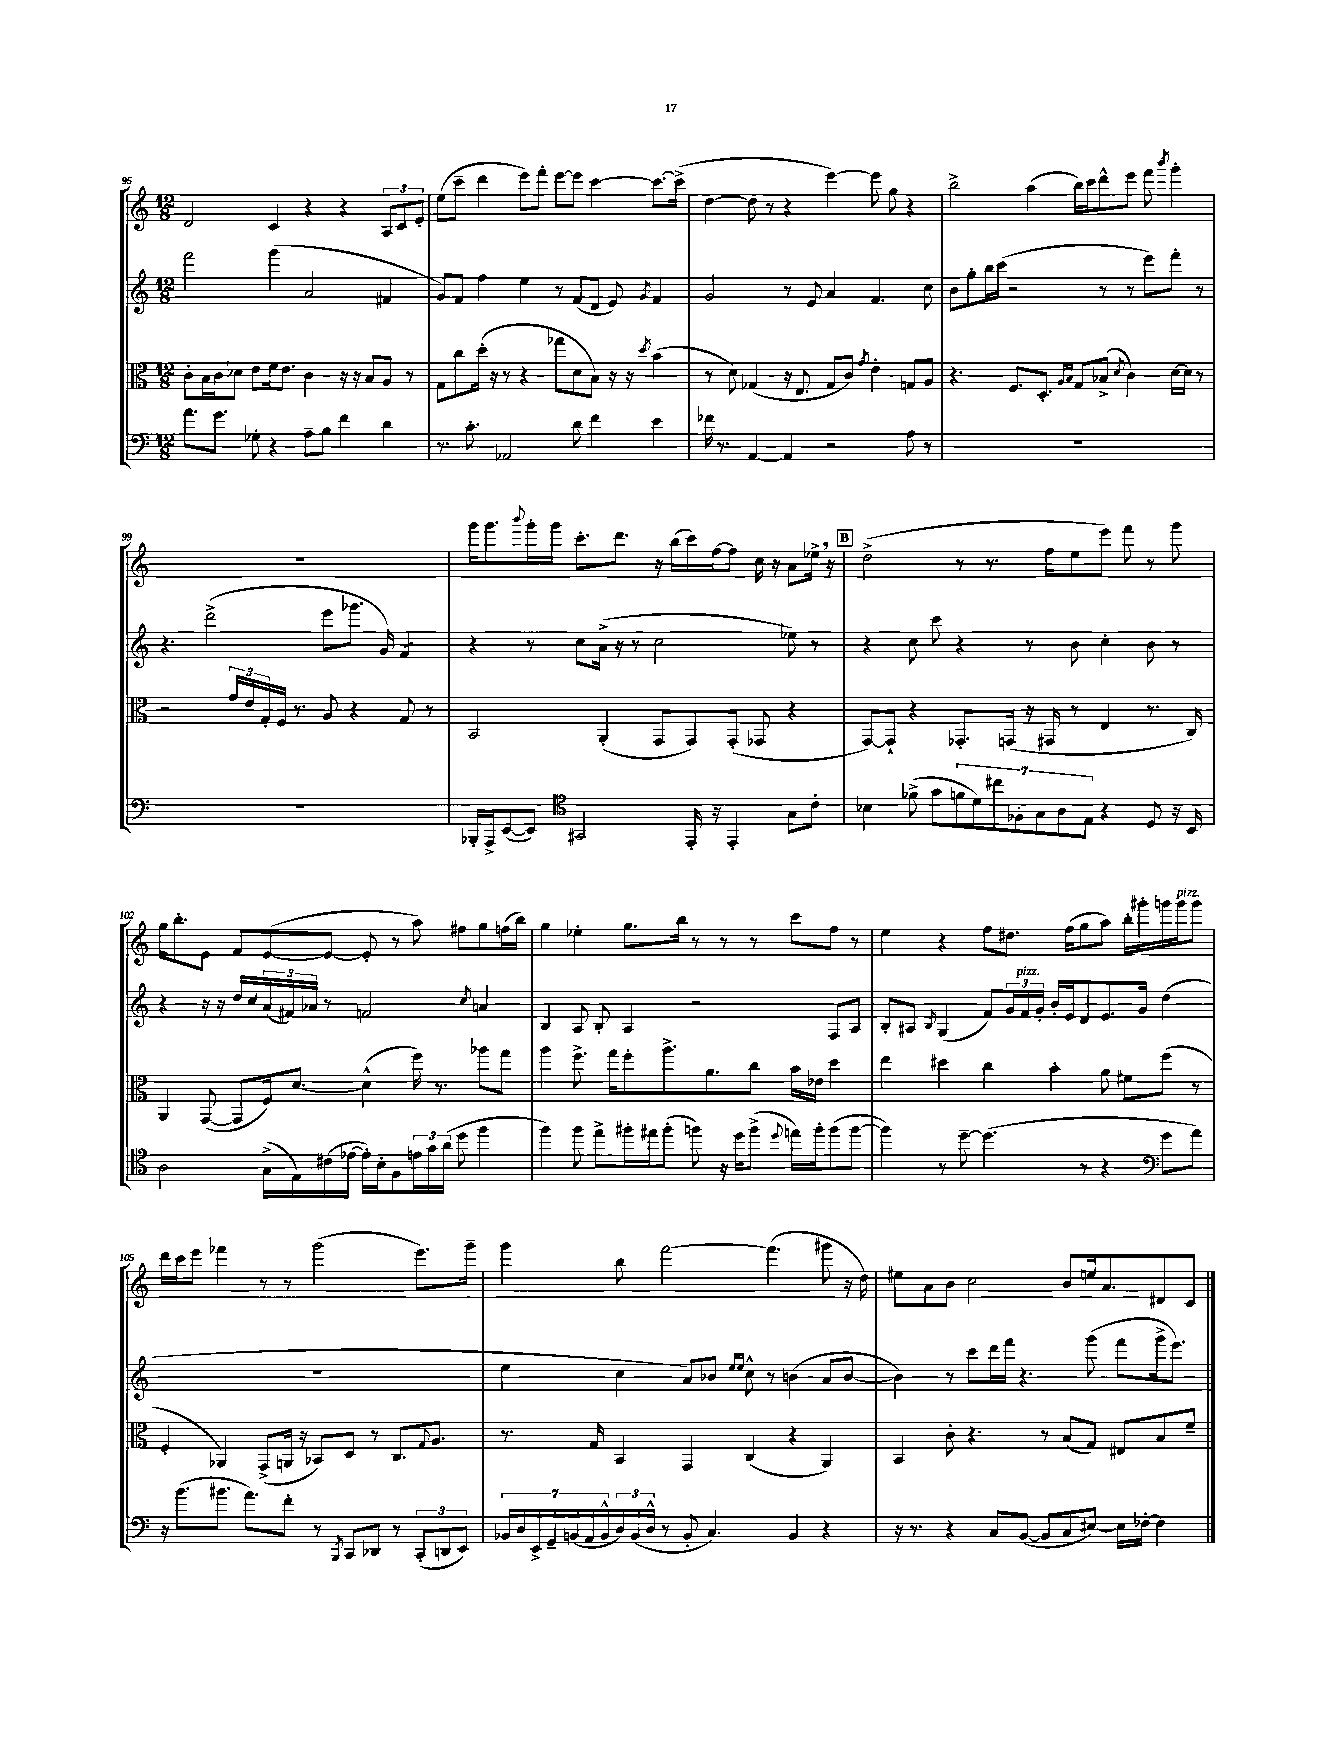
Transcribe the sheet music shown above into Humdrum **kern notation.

**kern	**kern	**kern	**kern
*part4	*part3	*part2	*part1
*staff4	*staff3	*staff2	*staff1
*clefF4	*clefC3	*clefG2	*clefG2
*k[]	*k[]	*k[]	*k[]
*M12/8	*M12/8	*M12/8	*M12/8
=95	=95	=95	=95
8.a\L	8c'\L	2fff\	2d/
.	16B\L	.	.
8.g\J	16c\J	.	.
.	8d-X\J	.	.
8G-X'\	8e\L	.	.
4r	16f\k	(4ggg\	4c/
.	8.e\J	.	.
8A~\L	4c\	2a/	4r
8B\J	.	.	.
4f\	16r	.	4r
.	16r	.	.
.	8B/L	.	.
4d\	8A/J	4f#X/	12A/L
.	.	.	12c/
.	8r	.	.
.	.	.	12e'/J
=96	=96	=96	=96
8.r	8G\L	8g/L)	(8ee\L
.	8cc\	8f/J	8ccc~\J
8.c'\	.	.	.
.	(16dd'\Jk	4ff\	4ddd\
.	16r	.	.
2AA-X/	8r	.	.
.	4r	4ee\	8eee\L)
.	.	.	8fff'\J
.	8gg-X\L	8r	[8eee\L
8d\	8d\	(8f/L	8eee\J]
4f\	8B\J)	8d/J	[4ccc\
.	16r	8e/)	.
.	16r	.	.
.	8qdd/	8qg/	.
4e\	(4b\	4f/	8.ccc\L_
.	.	.	(16ccc^\Jk]
=97	=97	=97	=97
16f-X\	8r	2g/	[4dd\
8.r	.	.	.
.	8d\)	.	.
[4AA/	(4G-X/	.	8dd\]
.	.	.	8r
4AA/]	16r	8r	4r
.	8.E/	.	.
.	.	8e/	.
2r	8G-/L	4a/	[4eee\)
.	8c/J)	.	.
.	8qg/	.	.
.	4e'\	4.f/	8eee\]
.	.	.	8gg\
8A\	8Gn/L	.	4r
8r	8A/J	8cc\	.
=98	=98	=98	=98
1.r	4.r	8b\L	2bb^\
.	.	8gg'\	.
.	.	16bb\L	.
.	.	(16ccc\JJ	.
.	8.F/L	2r	.
.	.	.	(4aa\
.	8.D'/J	.	.
.	16qqA/LL	.	.
.	16qqB/JJ	.	.
.	8G/L	.	16bb\LL)
.	.	.	16ccc\J
.	(8B-X^/J	8r	8ddd^^\
.	8qd/	.	.
.	4c\)	8r	8eee\J
.	.	8eee\L)	8fff\
.	.	.	8qbbb/
.	[16d\LL	8fff'\J	4ggg'\
.	16d\JJ]	.	.
.	8r	8r	.
!!LO:LB:g=z
=99	=99	=99	=99
1.r	2r	4.r	1.r
.	.	(2ddd^\	.
.	24g/LL	.	.
.	24e/	.	.
.	24G'/	.	.
.	16F/JJ	.	.
.	8.r	.	.
.	8A/	8eee\L	.
.	4r	8.ggg-X\J	.
.	.	16g/)	.
*	*	*tremolo	*
.	8G/	8f/L	.
.	8r	8f/J	.
*	*	*Xtremolo	*
=100	=100	=100	=100
16BBB-X'/LL	2BB/	4r	16ggg\KL
16AAA^/J	.	.	8.ggg\
([8EE/	.	.	.
.	.	.	8qqbbb/
8EE/J])	.	8r	16ggg'\L
.	.	.	16ggg\JJ
*clefC4	*	*	*
2GG#X/	.	8cc\L	8.ccc'\L
.	(4AA'/	(16a^\Jk	.
.	.	16r	8.ddd\J
.	.	8r	.
.	8GG/L	2cc\	16r
.	.	.	(16bb\LL
16EE'/	8GG/)	.	16ccc\)
16r	.	.	[16ff\J
4EE'/	(8GG'/J	.	8ff\J]
.	8GG-X/	.	16cc\
.	.	.	16r
8G\L	4r	8ee-X\)	8a\L
8c'\J	.	8r	16ee-X^,\Jk
.	.	.	16r
!!LO:REH:place=s1:t=B
=101	=101	=101	=101
4B-X\	[8GG/L)	4r	(2dd^\
.	8GG`/J]	.	.
(8f-X^\	4r	8cc\	.
8g\L	.	8ccc\	.
14fn\	8.GG-X'/L	4r	8r
14d\)	.	.	.
.	.	.	8.r
14cc#X\	.	.	.
.	(16GGn/Jk	.	.
14F-X'\	.	.	.
.	16r	8r	.
14G\	.	.	.
.	16GG#X/	.	16ff\KL
14A\	.	.	.
.	8r	8b\	8ee\
14E\J	.	.	.
4r	4E/	4cc'\	8eee\J)
.	.	.	8fff\
8D/	8.r	8b\	8r
16r	.	8r	8ggg\
16BB/	16C/)	.	.
!!LO:LB:g=z
=102	=102	=102	=102
2A\	4AA/	4r	16gg\KL
.	.	.	8.bb'\
.	([8GG/	16r	8e\J
.	.	16r	.
.	8GG/L]	16dd/LL	8f/L
.	.	16cc/	.
(16G^\LL	16F/k)	(24a/	([8e/
.	.	24f#X/)	.
16E\)	[8.d/J	.	.
.	.	24a-X/JJ	.
(16c#X\	.	8r	8e/J_
[16e-X\JJ	.	.	.
16e-'\LL])	(4d^^\]	2fn/	8e'/]
16B'\J	.	.	.
8F\	.	.	8r
24en\L	16ff\)	.	8aa\)
24g\	.	.	.
.	8.r	.	.
(24a\JJ	.	.	.
8dd\	.	.	8ff#X\L
.	.	8qcc/	.
4ff\	8aa-X\L	4an/	8gg\
.	8gg\J	.	(16ffn\L
.	.	.	16bb\JJ)
=103	=103	=103	=103
4ff\)	4aa\	4B/	4gg\
8ff\	8.ff^\	8A/	4ee-X'\
8ee^\L	.	8B'/	.
.	16gg\KL	.	.
16ff#X'\L	8ff'\	4A/	8.gg\L
16ee#X\J	.	.	.
(8ff#'\J	8.aa^\	.	.
.	.	.	16bb\Jk
8ffn\)	.	2r	8r
.	8.a\	.	.
16r	.	.	8r
16dd\KL	.	.	.
(8ff^\J	8cc\J	.	8r
8qqdd/	.	.	.
16een\LL)	16b\LL	.	8ccc\L
16ff'\J	16e-X\JJ	.	.
(8ff\	4dd\	8F/L	8ff\J
[8ff\J	.	8A/J	8r
=104	=104	=104	=104
4ff\])	4ee\	8B'/L	4ee\
.	.	8A#X/J	.
.	.	8qB/	.
8r	4dd#X\	(4G/	4r
[8dd~\	.	.	.
(4.dd\]	4cc\	8f/L)	8ff\L
.	.	24g/L	8.dd#X\J
!	!	!LO:TX:a:i:t=pizz.	!
.	.	24f/	.
.	.	24g'/JJ	.
.	4b'\	16b'/LL	.
.	.	16e/J	(16ff\KL
8r	.	8d/	8gg\
4r	8a\	8.e/	8aa\J)
.	8f#X\L	.	16bb'\LL
.	.	16g/Jk	16ggg#X'\
*clefF4	*	*	*
8g\L	(8ff\J	(4dd\	16gggn\
!	!	!	!LO:TX:a:i:t=pizz.
.	.	.	16ggg\J
8a\J)	8r	.	8ggg\J
!!LO:LB:g=z
=105	=105	=105	=105
16r	4F'/	1.r	16ddd\LL
(8.b\L	.	.	16ccc\J
.	.	.	8eee\J
8.b#X\J	4AA-X/)	.	4fff-X\
8.a\L)	.	.	.
.	(8GG^/L	.	8r
8f'\J	16AAn/Jk	.	8r
.	16r	.	.
8r	8BB-X/L)	.	(2ggg\
8qBBB/	.	.	.
8CC/L	8D/J	.	.
8DD-X/J	8r	.	.
8r	8.C/L	.	.
(12CC'/L	.	.	8.eee\L)
.	8qqG/	.	.
.	8.A/J	.	.
12DDn/	.	.	.
12EE/J)	.	.	.
.	.	.	16ggg~\Jk
=106	=106	=106	=106
28BB-X/LL	8.r	4ee\	4ggg\
28D/	.	.	.
28EE^/	.	.	.
28GG~/	.	.	.
(28BBn/	.	.	.
28AA/	.	.	.
.	16G/	.	.
28BB^^/	.	.	.
24D/)	4BB/	4cc\	8bb\
(24BB/	.	.	.
24D^^/JJ	.	.	.
8r	.	.	[2fff\
8BB'/	4GG/	8a/L)	.
4.C/)	.	8b-X/J	.
.	.	16qqee/LL	.
.	.	16qqee/JJ	.
.	(4C/	8cc^^\	.
.	.	8r	(4.fff\]
4BB/	4r	(4bn\	.
4r	4AA/)	8a/L	8ggg#X\
.	.	[8b/J	16r
.	.	.	16dd\)
=107	=107	=107	=107
16r	4BB/	4b\])	8ee#X\L
8.r	.	.	.
.	.	.	8a\
4r	8c'\	8r	8b\J
.	4.r	8ccc\L	2cc\
8C/L	.	16ddd\L	.
.	.	16fff\JJ	.
([8BB/J	.	4.r	.
8BB/L]	8r	.	.
8C/	(8B/L	.	8b/L
[8E#X/J)	8G/J)	(8ggg\	16een/k
.	.	.	8.a/
16E#\LL]	8E#X/L	8fff\L	.
[16F-X'\JJ	.	.	.
4F-\]	8B/	16ggg^\k	8d#X/
.	.	8.eee\J)	.
.	8f~/J	.	8c/J
==	==	==	==
*-	*-	*-	*-
